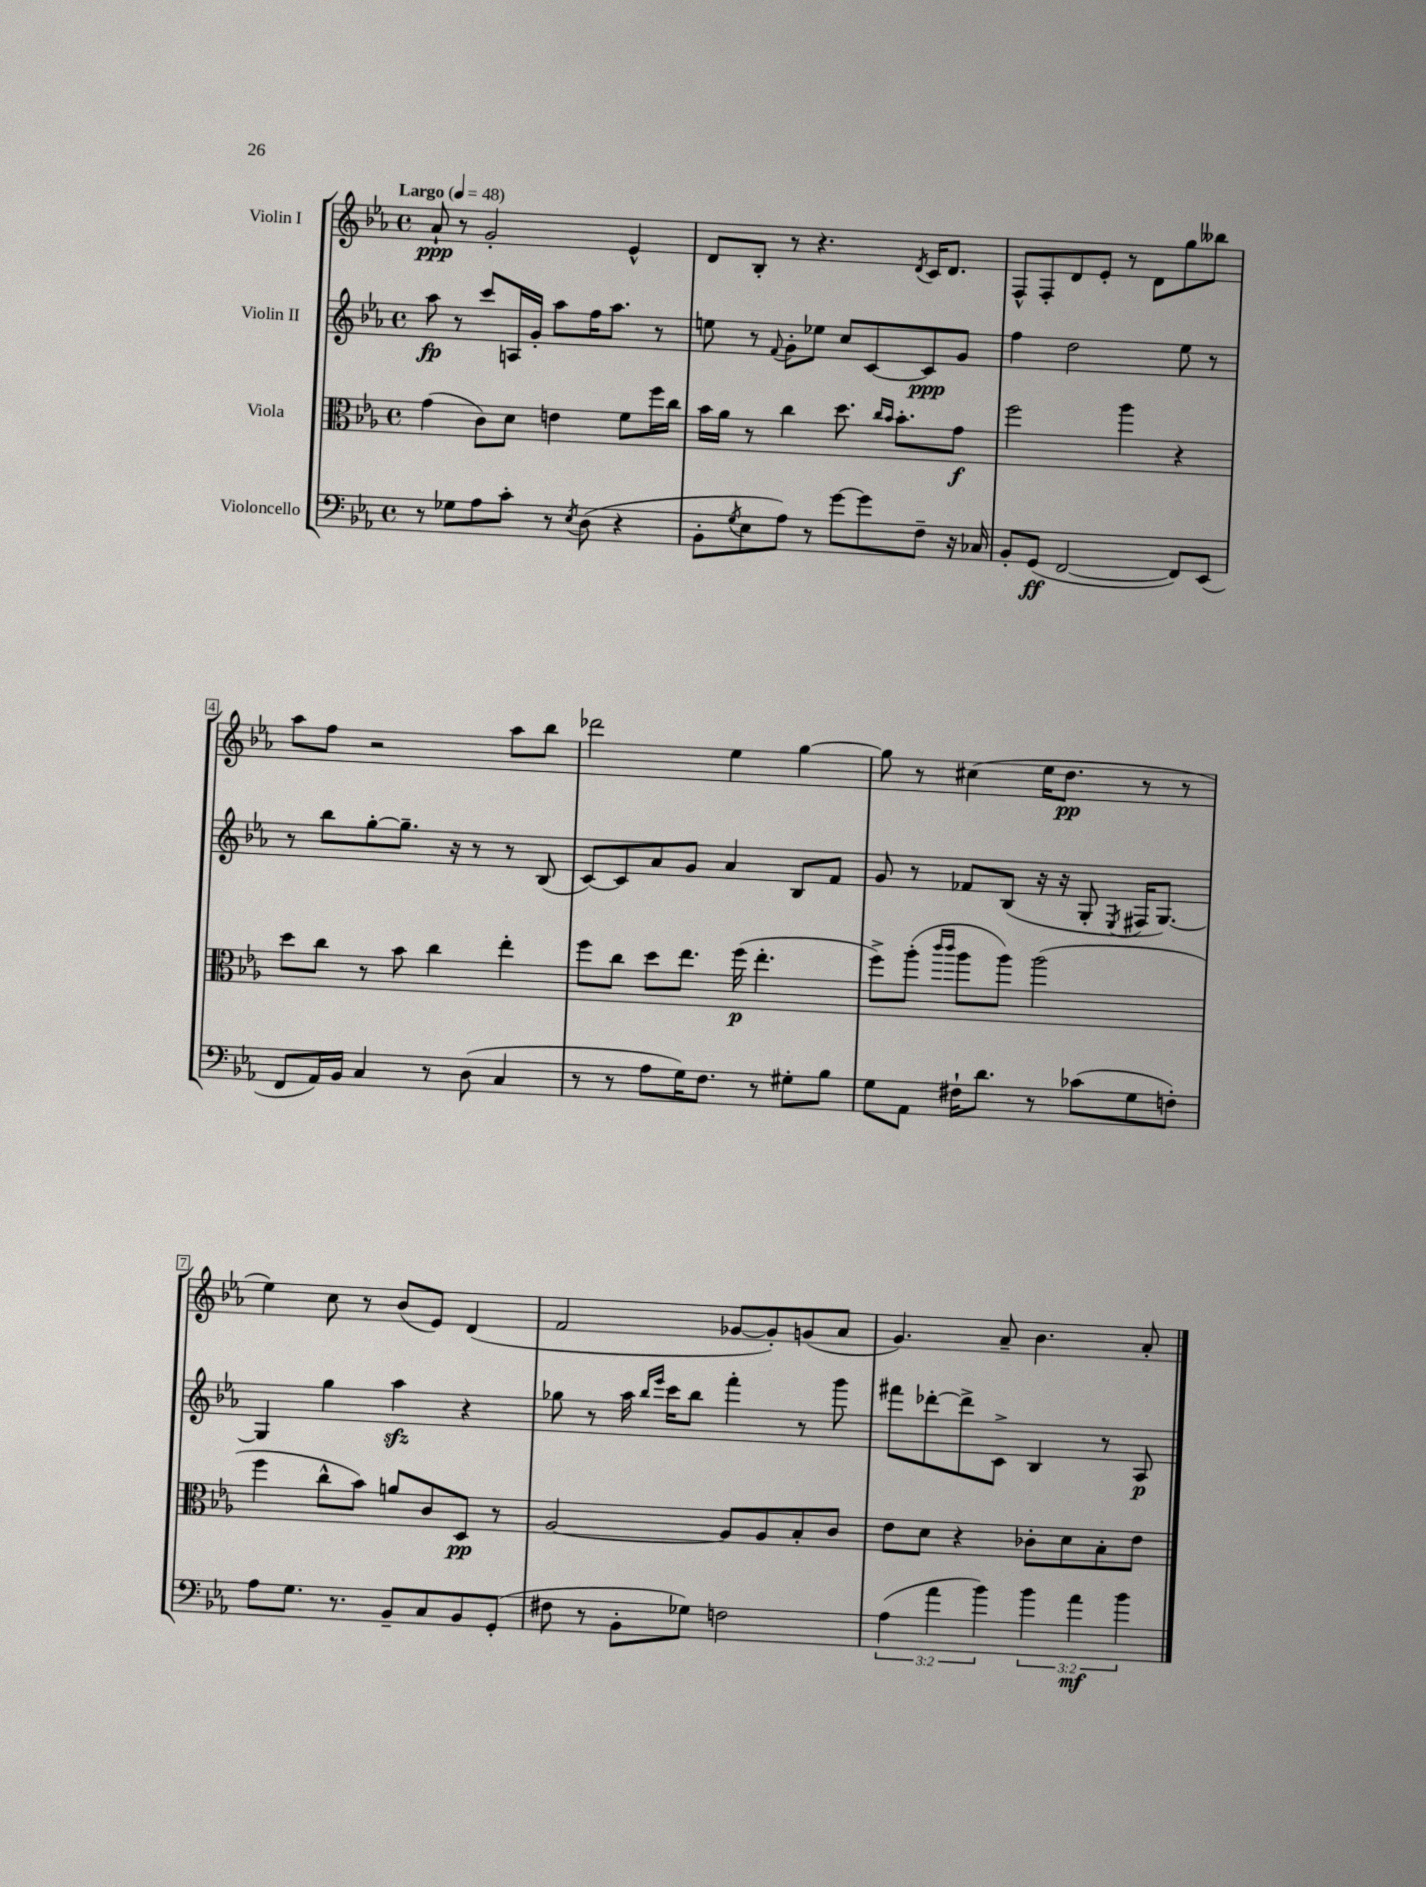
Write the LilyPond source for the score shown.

<<
\new StaffGroup <<
\new Staff = "s0" \with { instrumentName = "Violin I" } {
    \clef treble \key ees \major \defaultTimeSignature \time 4/4 \tempo "Largo" 4 = 48
    aes'8-!\ppp r8 g'2-. ees'4-^ |
    d'8 bes8-. r8 r4. \acciaccatura { d'8 } c'16 d'8. |
    f8-^ f8-. d'8 ees'8-. r8 d'8 g''8 beses''8 |
    aes''8 f''8 r2 aes''8 bes''8 |
    des'''2 ees''4 g''4~ |
    g''8 r8 cis''4( ees''16 d''8.\pp r8 r8 |
    ees''4) c''8 r8 bes'8( ees'8) d'4( |
    f'2 ges'8~ ges'8-.) g'8( aes'8 |
    g'4.) aes'8-- bes'4. aes'8-. \bar "|." |
}
\new Staff = "s1" \with { instrumentName = "Violin II" } {
    \clef treble \key ees \major \defaultTimeSignature \time 4/4
    aes''8\fp r8 c'''8 a16 g'16-. aes''8 f''16 aes''8. r8 |
    e''8 r8 \appoggiatura { f'8 } g'8-. ees''8 c''8 c'8~ c'8\ppp g'8 |
    f''4 d''2 ees''8 r8 |
    r8 bes''8 g''8~-. g''8.-- r16 r8 r8 bes8( |
    c'8~) c'8 aes'8 g'8 aes'4 bes8 f'8 |
    g'8 r8 fes'8 bes8( r16 r16 g8-. \acciaccatura { ees8 } fis16 g8.~) |
    g4 g''4 aes''4\sfz r4 |
    ges''8 r8 aes''16 \grace { bes''16 ees'''16 } c'''16 bes''8 f'''4-. r8 g'''8 |
    fis'''8 des'''8~-. des'''8-> c'8-> bes4 r8 aes8\p \bar "|." |
}
\new Staff = "s2" \with { instrumentName = "Viola" } {
    \clef alto \key ees \major \defaultTimeSignature \time 4/4
    g'4( c'8) d'8 e'4 f'8 f''16 c''16 |
    bes'16 aes'16 r8 c''4 d''8. \grace { c''16 bes'16 } bes'8.-. g'8\f |
    f''2 aes''4 r4 |
    d''8 c''8 r8 bes'8 c''4 ees''4-. |
    f''8 c''8 d''8 ees''8. f''16\p( ees''4.-. |
    f''8->) aes''8-.( \grace { c'''16 c'''16 } aes''8 aes''8) aes''2( |
    f''4 c''8-^ bes'8) a'8 c'8 d8\pp r8 |
    aes2~ aes8 aes8 bes8-. c'8 |
    ees'8 d'8 r4 ces'8-. d'8 bes8-. ees'8 \bar "|." |
}
\new Staff = "s3" \with { instrumentName = "Violoncello" } {
    \clef bass \key ees \major \defaultTimeSignature \time 4/4 \override Staff.TupletNumber.text = #tuplet-number::calc-fraction-text
    r8 ges8 aes8 c'8-. r8 \acciaccatura { ees8 } d8( r4 |
    bes,8-. \acciaccatura { g8 } ees8 aes8) r8 g'8~ g'8 f8-- r16 ces16 |
    bes,8-. g,8\ff( f,2~ f,8) ees,8( |
    f,8 aes,16) bes,16 c4 r8 d8( c4 |
    r8 r8 aes8 g16) f8. r8 gis8-. bes8 |
    g8 aes,8 fis16-! d'8. r8 ces'8( g8 f8-.) |
    aes8 g8. r8. bes,8-- c8 bes,8 g,8-.( |
    fis8 r8 bes,8-. ges8) f2 |
    \tuplet 3/2 { aes4( aes'4 bes'4) } \tuplet 3/2 { bes'4 aes'4\mf bes'4 } \bar "|." |
}
>>
>>
\layout { \context { \Score \override BarNumber.stencil = #(make-stencil-boxer 0.1 0.3 ly:text-interface::print) } }
